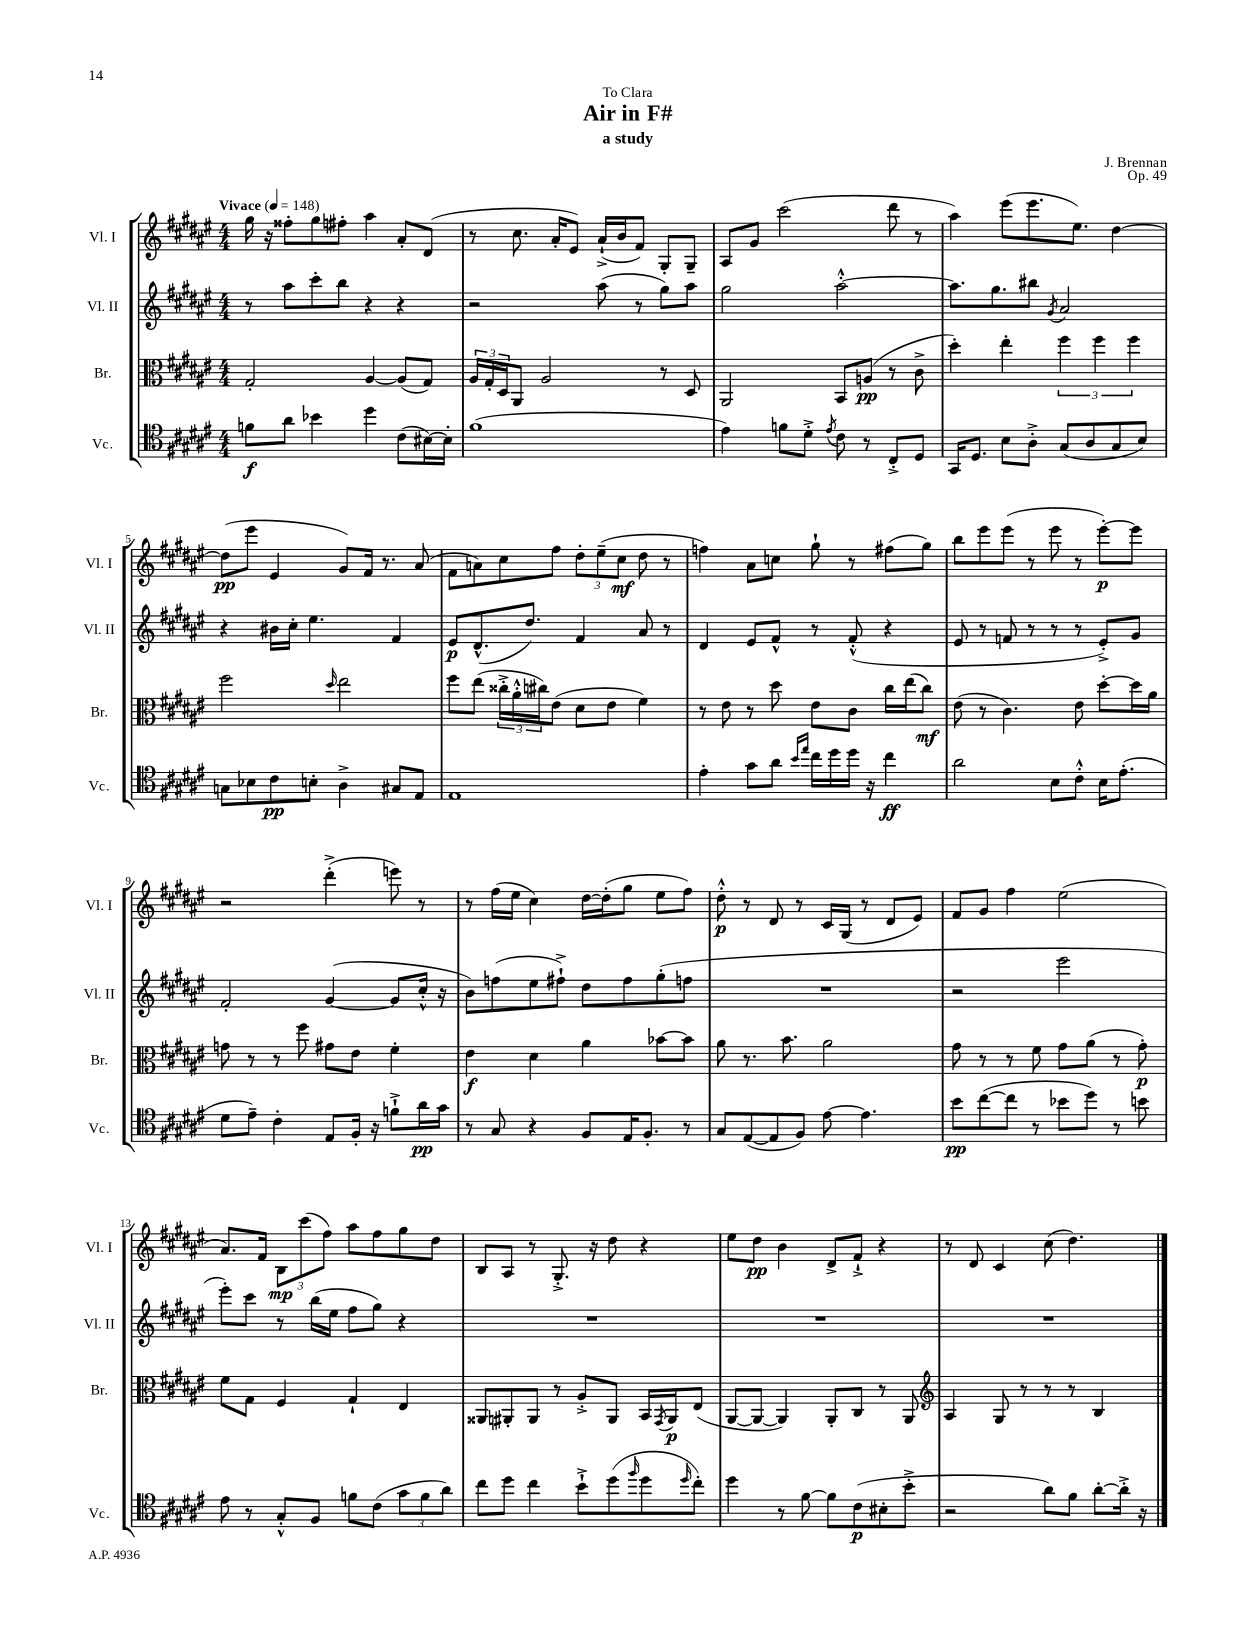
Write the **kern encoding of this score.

**kern	**kern	**kern	**kern
*staff4	*staff3	*staff2	*staff1
*clefC4	*clefC3	*clefG2	*clefG2
*k[f#c#g#d#a#e#]	*k[f#c#g#d#a#e#]	*k[f#c#g#d#a#e#]	*k[f#c#g#d#a#e#]
*M4/4	*M4/4	*M4/4	*M4/4
*MM148	*MM148	*MM148	*MM148
8f	2G#'	8r	16gg#
.	.	.	16r
8a#	.	8aa#	8ff##'
4b-	.	8ccc#'	8gg#
.	.	8bb	8ff#'
4dd#	[4A#	4r	4aa#
(8c#	(8A#]	4r	8a#'
[16B#)	8G#)	.	(8d#
16B#']	.	.	.
=	=	=	=
(1f#	24A#	2r	8r
.	24G#'	.	.
.	24D#	.	.
.	8AA#	.	8.cc#
.	2A#	.	.
.	.	.	16a#'
.	.	.	8e#)
.	.	(8aa#	(16a#`^
.	.	.	16b
.	.	8r	8f#)
.	8r	8gg#)	8G#'
.	8D#	8aa#	8G#~
=	=	=	=
4e#)	2AA#	2gg#	8A#
.	.	.	8g#
8f	.	.	(2ccc#
8d#'^	.	.	.
8qe#	.	.	.
8c#	8BB	[2aa#'^^	.
8r	(8A	.	.
8C#'^	8r	.	8ddd#
8D#	8c#^	.	8r
=	=	=	=
16GG#	4dd#')	8.aa#]	4aa#)
8.D#	.	.	.
.	.	8.gg#	.
8B	4ee#'	.	(8eee#
8A#'^	.	8bb#	8.eee#
.	.	8qg#	.
(8G#	6ff#	2a#	.
.	.	.	8.ee#)
8A#	.	.	.
.	6ff#	.	.
8G#	.	.	[4dd#
.	6ff#	.	.
8B)	.	.	.
=	=	=	=
8G	2ff#	4r	(8dd#]
8B-	.	.	8eee#
8c#	.	16b#	4e#
.	.	16cc#'	.
8B'	.	4.ee#	.
.	16qqdd#	.	.
4A#^	2ee#	.	8g#)
.	.	.	16f#
.	.	.	8.r
8G#	.	4f#	.
8E#	.	.	(8a#
=	=	=	=
1E#	8ff#	8e#	8f#
.	(8ee#	(8.d#^^	8a)
.	24cc##'^	.	8cc#
.	24a#'^^	.	.
.	.	8.dd#)	.
.	24cc#)	.	.
.	(8e#	.	8ff#
.	8d#	4f#	12dd#'
.	.	.	(12ee#~
.	8e#	.	.
.	.	.	12cc#
.	4f#)	8a#	8dd#
.	.	8r	8r
=	=	=	=
4e#'	8r	4d#	4ff)
.	8e#	.	.
8g#	8r	8e#	8a#
8a#	8dd#	8f#^^	8cc
16qqb	.	.	.
16qqee#	.	.	.
16cc#	8e#	8r	8gg#`
16dd#	.	.	.
16dd#	8c#	(8f#'^^	8r
16r	.	.	.
4cc#	16cc#	4r	(8ff#
.	(16ee#	.	.
.	8cc#)	.	8gg#)
=	=	=	=
2a#	(8e#	8e#	8bb
.	8r	8r	8eee#
.	4.c#)	8f	(8eee#
.	.	8r	8r
8B	.	8r	8eee#
8c#'^^	8e#	8r	8r
16B	[8dd#'	8e#'^)	[8eee#')
(8.e#'	.	.	.
.	16dd#]	8g#	8eee#]
.	16a#	.	.
=	=	=	=
8d#	8g	2f#'	2r
8e#~)	8r	.	.
4c#'	8r	.	.
.	8ff#	.	.
8E#	8g#	([4g#	(4ddd#'^
16F#'	8e#	.	.
16r	.	.	.
8f`^	4f#'	8g#]	8eee)
16a#	.	16cc#'^^	8r
16g#	.	16r	.
=	=	=	=
8r	4e#	8b)	8r
8G#	.	(8ff	(16ff#
.	.	.	16ee#
4r	4d#	8ee#	4cc#)
.	.	8ff#`^)	.
8F#	4a#	8dd#	[16dd#
.	.	.	(16dd#']
16E#	.	8ff#	8gg#
8.F#'	.	.	.
.	[8b-	(8gg#'	8ee#
8r	8b-]	8ff	8ff#)
=	=	=	=
8G#	8a#	1r	8dd#'^^
([8E#	8.r	.	8r
8E#]	.	.	8d#
.	8.b	.	.
8F#)	.	.	8r
[8e#	2a#	.	16c#
.	.	.	(16G#
4.e#]	.	.	8r
.	.	.	8d#
.	.	.	8e#)
=	=	=	=
8b	8g#	2r	8f#
([8cc#	8r	.	8g#
8cc#]	8r	.	4ff#
8r	8f#	.	.
8b-	8g#	2eee#	(2ee#
8dd#)	(8a#	.	.
8r	8r	.	.
8b	8g#')	.	.
=	=	=	=
8e#	8f#	8eee#')	8.a#)
8r	8G#	8ccc#	.
.	.	.	16f#
8G#'^^	4F#	8r	12B
.	.	.	(12ccc#
8F#	.	(16bb	.
.	.	.	12ff#)
.	.	16ee#	.
8f	4G#`	8ff#	8aa#
(8c#	.	8gg#)	8ff#
12g#	4E#	4r	8gg#
12f	.	.	.
.	.	.	8dd#
12a#)	.	.	.
=	=	=	=
8cc#	8AA##	1r	8B
8dd#	8AA#'	.	8A#
4cc#	8AA#	.	8r
.	8r	.	8.G#'^
8b`^	8A#'^	.	.
.	.	.	16r
(8dd#	8AA#	.	8dd#
16qqff#	.	.	.
8dd#	16BB	.	4r
.	8qGG#	.	.
.	16AA#	.	.
16qqdd#	.	.	.
8cc#')	(8E#	.	.
=	=	=	=
4dd#	[8AA#	1r	8ee#
.	8AA#_	.	8dd#
8r	4AA#])	.	4b
[8f#	.	.	.
8f#]	8AA#'	.	8d#^
(8c#	8C#	.	8f#`^
8B#'	8r	.	4r
8b'^	8AA#	.	.
=	=	=	=
*	*clefG2	*	*
2r	4A#	1r	8r
.	.	.	8d#
.	8G#	.	4c#
.	8r	.	.
8a#)	8r	.	(8cc#
8f#	8r	.	4.dd#)
[8a#'	4B	.	.
16a#'^]	.	.	.
16r	.	.	.
==	==	==	==
*-	*-	*-	*-
